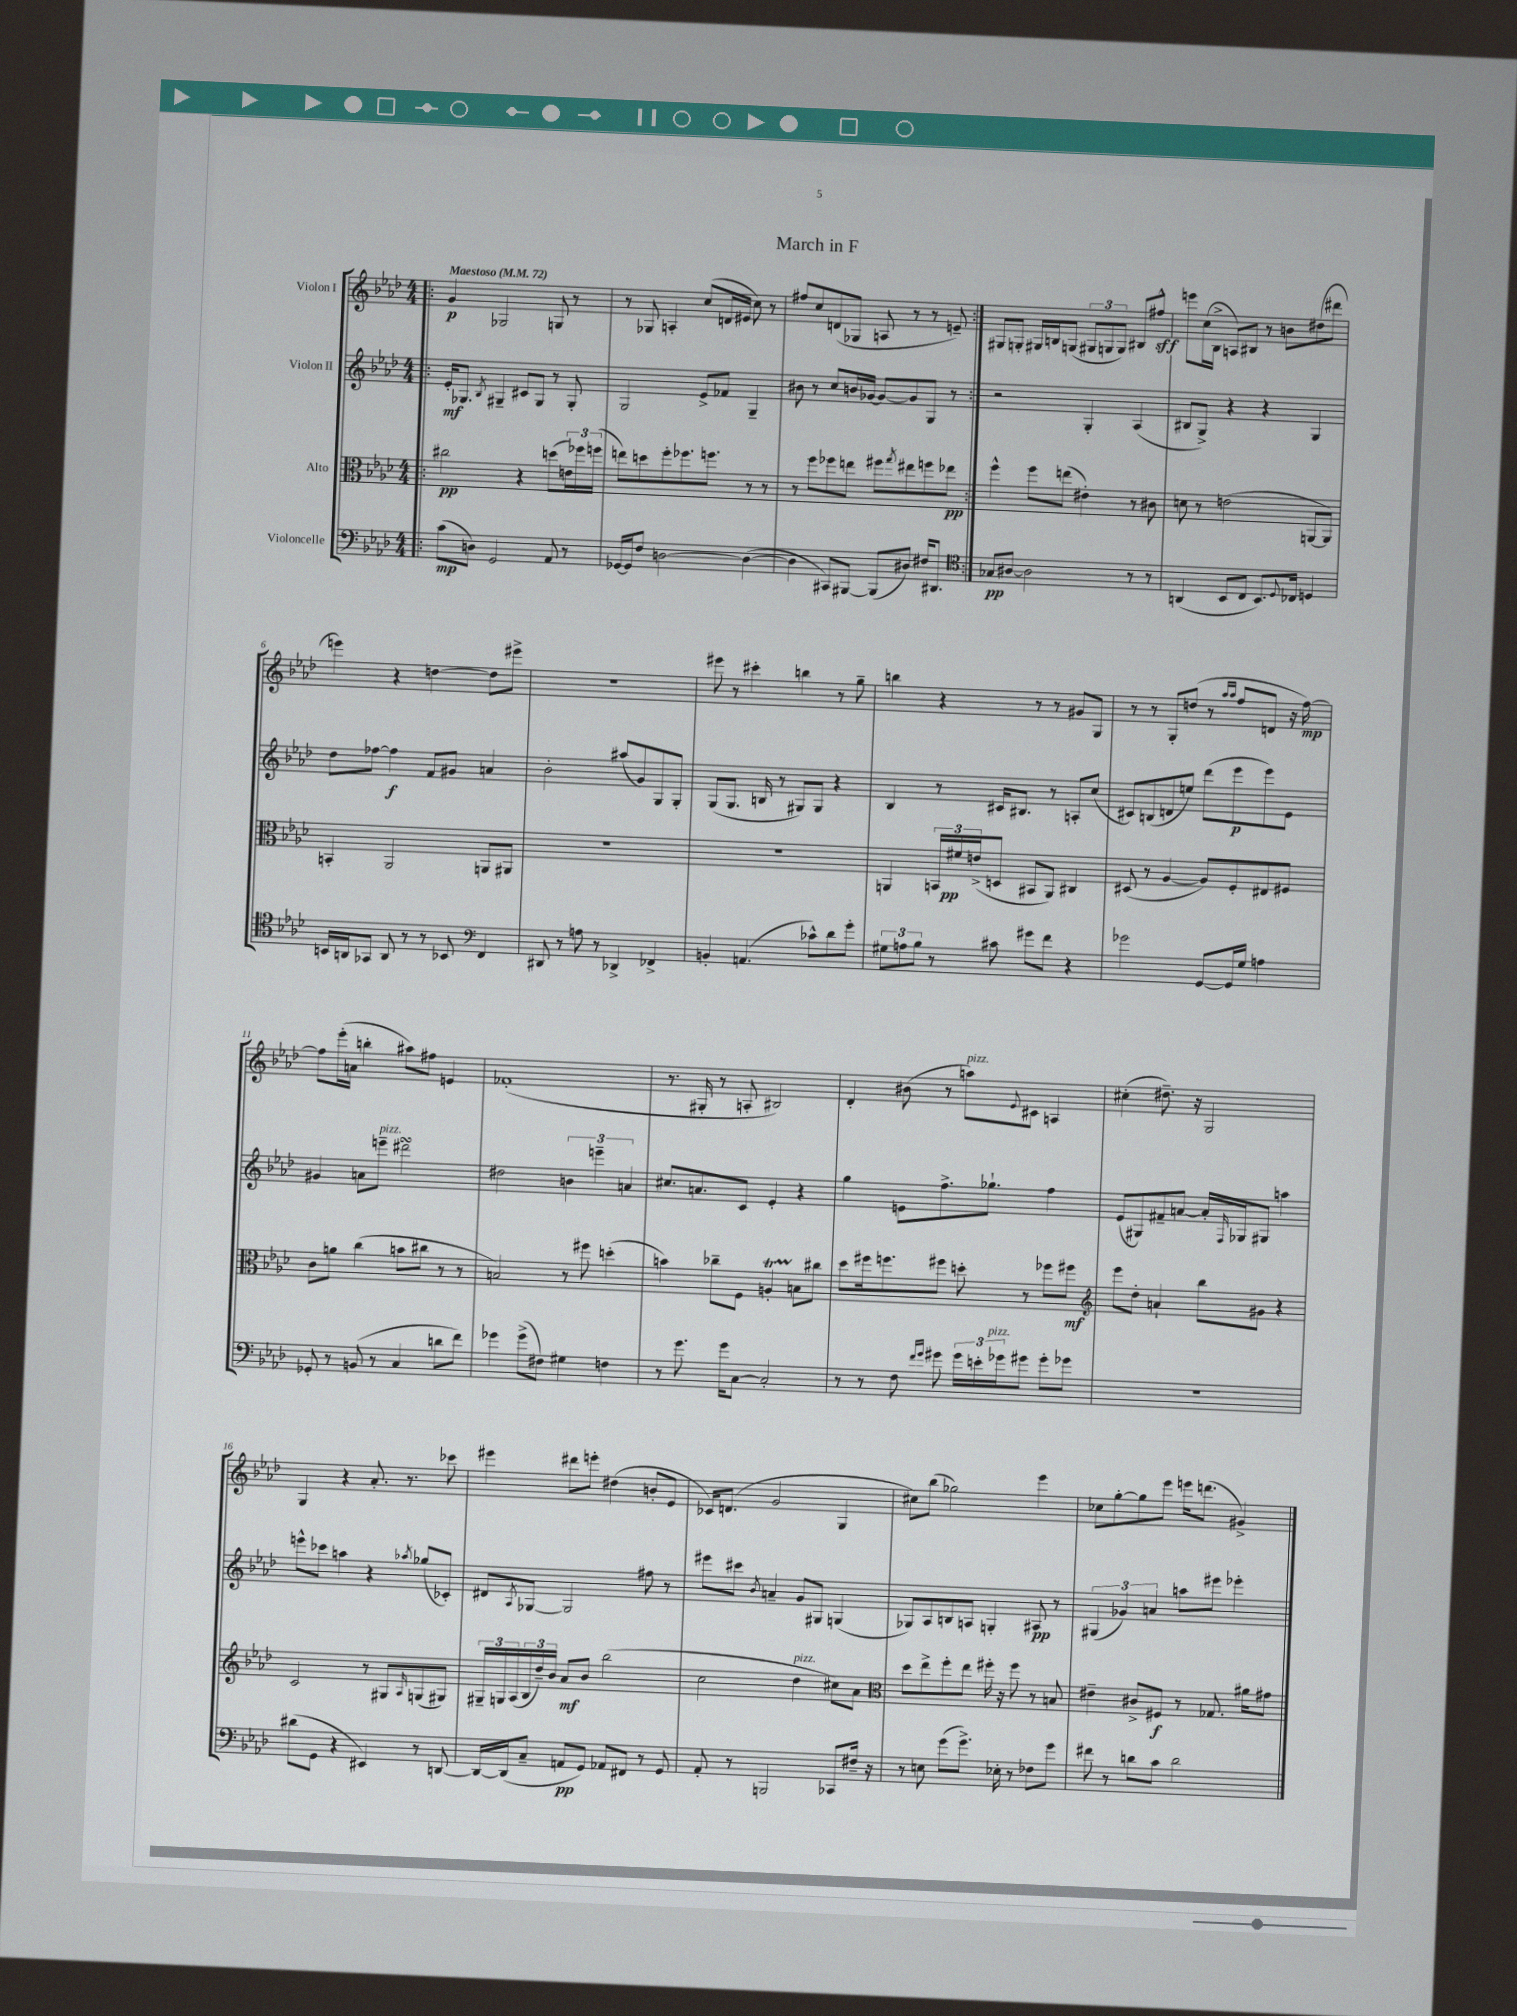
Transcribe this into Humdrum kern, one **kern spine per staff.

**kern	**dynam	**kern	**dynam	**kern	**dynam	**kern	**dynam
*part4	*part4	*part3	*part3	*part2	*part2	*part1	*part1
*staff4	*staff4	*staff3	*staff3	*staff2	*staff2	*staff1	*staff1
*I"Violoncelle	*	*I"Alto	*	*I"Violon II	*	*I"Violon I	*
*clefF4	*	*clefC3	*	*clefG2	*	*clefG2	*
*k[b-e-a-d-]	*	*k[b-e-a-d-]	*	*k[b-e-a-d-]	*	*k[b-e-a-d-]	*
*M4/4	*	*M4/4	*	*M4/4	*	*M4/4	*
*MM72	*	*MM72	*	*MM72	*	*MM72	*
=1!|:	=1!|:	=1!|:	=1!|:	=1!|:	=1!|:	=1!|:	=1!|:
!	!	!	!	!	!	!LO:TX:a:B:t=Maestoso	!
(8c\L	mp	2cc#X\	pp	16e-'/KL	mf	4g/	p
.	.	.	.	8.G-X/J	.	.	.
8Dn\J)	.	.	.	.	.	.	.
.	.	.	.	8qB-/	.	.	.
2GG/	.	.	.	4G#X~/	.	2G-X/	.
.	.	4r	.	8c#X/L	.	.	.
.	.	.	.	8G#/J	.	.	.
8AA-/	.	(8ddn\L	.	8r	.	8Gn/	.
8r	.	24en\L)	.	8G#'/	.	8r	.
.	.	24ff-X\	.	.	.	.	.
.	.	(24ffn\JJ	.	.	.	.	.
=2	=2	=2	=2	=2	=2	=2	=2
[16GG-X/LL	.	8een\L)	.	2G/	.	8r	.
16GG-/J]	.	.	.	.	.	.	.
8F/J	.	8ddn\	.	.	.	8G-X/	.
[2Dn\	.	8ff'\	.	.	.	4An'/	.
.	.	8.ff-X\	.	.	.	.	.
.	.	.	.	8e-^/L	.	(8cc/L	.
.	.	8.ffn\J	.	.	.	.	.
.	.	.	.	8f-X/J	.	16dn/L	.
.	.	.	.	.	.	16e#X/JJ	.
(4D\_	.	8r	.	4G~/	.	8cc\)	.
.	.	8r	.	.	.	8r	.
=3	=3	=3	=3	=3	=3	=3	=3
4D\]	.	8r	.	8b#X\	.	8ff#X/L	.
.	.	8ff\L	.	8r	.	8cc/	.
8CC#X/L)	.	8ff-X\	.	8cc/L	.	(8dn/	.
[8BBB#X/J	.	8een\J	.	16bn/L	.	8G-X/J	.
.	.	.	.	[16g-X/JJ	.	.	.
(8BBB#/L]	.	8ff#X\L	.	8g-/L_	.	8An/	.
.	.	8qgg/	.	.	.	.	.
8D#X/J)	.	8ee#X\	.	8g-/]	.	8r	.
16F#X/KL	.	8ffn\	.	8G/J	.	8r	.
8.DD#X/J	.	.	.	.	.	.	.
.	.	8ee-X\J	pp	8r	.	8en~/)	.
=4:|!	=4:|!	=4:|!	=4:|!	=4:|!	=4:|!	=4:|!	=4:|!
*clefC4	*	*	*	*	*	*	*
8G-X/L	pp	4ff^^\	.	2r	.	8G#X/L	.
[8A#X/J	.	.	.	.	.	8Gn'/J	.
2A#\]	.	8ff\L	.	.	.	16G#X/LL	.
.	.	.	.	.	.	16Bn/J	.
.	.	(8een\J	.	.	.	(8Gn/J	.
.	.	4e#X'\)	.	4G'/	.	12G#X/L	.
.	.	.	.	.	.	12Gn/	.
.	.	.	.	.	.	12G/J)	.
8r	.	8r	.	(4A-/	.	8B#X/L	.
8r	.	8c#X\	.	.	.	8ff#X^^/J	sff
=5	=5	=5	=5	=5	=5	=5	=5
(4AAn/	.	8dn\	.	8B#X/L	.	8eeen\L	.
.	.	8r	.	8G^/J)	.	(16cc\L	.
.	.	.	.	.	.	16B-^\JJ	.
8BB-/L	.	(2en\	.	4r	.	8An/L)	.
8C/J	.	.	.	.	.	8B#X/J	.
8.BB-/L)	.	.	.	4r	.	8r	.
.	.	.	.	.	.	8bn\L	.
8qqD-/	.	.	.	.	.	.	.
16C-X/Jk	.	.	.	.	.	.	.
4Dn/	.	[8AAn/L	.	4G/	.	(8dd#X\	.
.	.	8AA/J])	.	.	.	8ddd#X\J	.
!!LO:LB:g=z
=6	=6	=6	=6	=6	=6	=6	=6
16BBn/LL	.	4BBn'/	.	8dd-\L	.	4eeen\)	.
16AAn/J	.	.	.	.	.	.	.
8GG-X/J	.	.	.	[8ff-X\J	.	.	.
8AA/	.	2AA-/	.	4ff-\]	f	4r	.
8r	.	.	.	.	.	.	.
8r	.	.	.	8f/L	.	[4ddn\	.
8BB-X/	.	.	.	8g#X/J	.	.	.
*clefF4	*	*	*	*	*	*	*
4FF/	.	8AAn/L	.	4an/	.	8dd\L]	.
.	.	8AA#X/J	.	.	.	8eee#X^\J	.
=7	=7	=7	=7	=7	=7	=7	=7
8DD#X/	.	1r	.	2b-'\	.	1r	.
8r	.	.	.	.	.	.	.
8An\	.	.	.	.	.	.	.
8r	.	.	.	.	.	.	.
4DD-X^/	.	.	.	(8aa#X/L	.	.	.
.	.	.	.	8g/)	.	.	.
4FF-X^/	.	.	.	8G/	.	.	.
.	.	.	.	8G'/J	.	.	.
=8	=8	=8	=8	=8	=8	=8	=8
4BBn'/	.	1r	.	(8G/L	.	8eee#X\	.
.	.	.	.	8.G/J	.	8r	.
(4.AAn/	.	.	.	.	.	4ccc#X'\	.
.	.	.	.	16Bn/	.	.	.
.	.	.	.	8r	.	.	.
.	.	.	.	8G#X/L)	.	4bbn\	.
8c-X^^\L)	.	.	.	8G#/J	.	.	.
8d-\	.	.	.	4r	.	8r	.
8g'\J	.	.	.	.	.	8gg~\	.
=9	=9	=9	=9	=9	=9	=9	=9
12G#X\L	.	4AAn/	.	4B-/	.	4bbn\	.
12An\	.	.	.	.	.	.	.
12B-\J	.	.	.	.	.	.	.
8r	.	24BBn/LL	.	8r	.	4r	.
.	.	24f#X/	pp	.	.	.	.
.	.	(24en^/J	.	.	.	.	.
8c#X\	.	8Dn/J	.	16c#X/KL	.	.	.
.	.	.	.	8.B#X/J	.	.	.
8g#X\L	.	8BB#X/L	.	.	.	8r	.
8f\J	.	8AA/J)	.	8r	.	8r	.
4r	.	4C#X/	.	8An'/L	.	8g#X/L	.
.	.	.	.	(8cc/J	.	8G/J	.
=10	=10	=10	=10	=10	=10	=10	=10
2g-X\	.	(8D#X/	.	8c#X/L)	.	8r	.
.	.	8r	.	(8Bn/	.	8r	.
.	.	[4A-/	.	8dn/	.	8G'/L	.
.	.	.	.	8een/J)	.	(8ddn/J	.
[8GG/L	.	8A-/L])	.	(8ddd-\L	.	8r	.
.	.	.	.	.	.	16qqaa-/LL	.
.	.	.	.	.	.	16qqaa-/JJ	.
16GG/L]	.	8F'/	.	8eee-\	p	8ff/L	.
16G/JJ	.	.	.	.	.	.	.
4An\	.	8E#X/	.	8eee-\)	.	8dn/J	.
.	.	8F#X/J	.	8e-\J	.	16r	.
.	.	.	.	.	.	[16ff\)	mp
!!LO:LB:g=z
=11	=11	=11	=11	=11	=11	=11	=11
8GG-X'/	.	8c\L	.	4g#X/	.	8ff\L]	.
8r	.	8an\J	.	.	.	(16eee-'\L	.
.	.	.	.	.	.	16an\JJ	.
(8BBn/	.	(4cc\	.	8an\L	.	4bbn'\	.
!	!	!	!	!LO:TX:a:i:t=pizz.	!	!	!
8r	.	.	.	8eeen~\J	.	.	.
4C/	.	8bn\L	.	2ddd#XsSsS\	.	8aa#X\L)	.
.	.	8cc#X\J	.	.	.	8ff#X\J	.
8dn\L	.	8r	.	.	.	4en/	.
8f\J)	.	8r	.	.	.	.	.
=12	=12	=12	=12	=12	=12	=12	=12
4g-X\	.	2Bn/)	.	2dd#X\	.	(1f-X'	.
(8g-^\L	.	.	.	.	.	.	.
8F#X\J)	.	.	.	.	.	.	.
4G#X\	.	8r	.	6bn\	.	.	.
.	.	8ff#X\	.	.	.	.	.
.	.	.	.	6eeen~\	.	.	.
4Fn\	.	(4ddn'\	.	.	.	.	.
.	.	.	.	6an/	.	.	.
=13	=13	=13	=13	=13	=13	=13	=13
8r	.	4bn\)	.	8.cc#X/L	.	8.r	.
8.g\	.	.	.	.	.	.	.
.	.	.	.	8.an/	.	16G#X'/	.
.	.	8cc-X~\L	.	.	.	8r	.
16g\KL	.	.	.	.	.	.	.
[8C\J	.	8F\J	.	8c/J	.	8An'/	.
2C'/]	.	4Ant'/	.	4e-'/	.	2B#X/)	.
.	.	8Bn\L	.	4r	.	.	.
.	.	8cc#X\J	.	.	.	.	.
=14	=14	=14	=14	=14	=14	=14	=14
8r	.	8dd-\L	.	4gg\	.	4d-'/	.
8r	.	16ff#X\k	.	.	.	.	.
.	.	8.ffn\	.	.	.	.	.
8F\	.	.	.	8en\L	.	(8b#X\	.
16qqf/LL	.	.	.	.	.	.	.
16qqg/JJ	.	.	.	.	.	.	.
8g#X\	.	8ff#X\J	.	8.ff^\	.	8r	.
!	!	!	!	!	!	!LO:TX:a:i:t=pizz.	!
24g#\LL	.	8ddn'\	.	.	.	8aan\L)	.
24en'\	.	.	.	.	.	.	.
.	.	.	.	8.gg-X`\J	.	.	.
!LO:TX:a:i:t=pizz.	!	!	!	!	!	!	!
24g-X\J	.	.	.	.	.	.	.
.	.	.	.	.	.	8qqe-/	.
8g#X\J	.	8r	.	.	.	8c#X\J	.
8g#'\L	.	8ff-X\L	.	4ff\	.	4An/	.
8g-X\J	.	8ff#X\J	mf	.	.	.	.
=15	=15	=15	=15	=15	=15	=15	=15
*	*	*clefG2	*	*	*	*	*
1r	.	8eee-\L	.	(8e-/L	.	(4cc#X'\	.
.	.	8dd-'\J	.	8G#X/)	.	.	.
.	.	4an`/	.	8f#X~/	.	8.dd#X~\)	.
.	.	.	.	[8an/J	.	.	.
.	.	.	.	.	.	16r	.
.	.	8bb-\L	.	16a'/LL]	.	2G/	.
.	.	.	.	16qqF/	.	.	.
.	.	.	.	16G-X/J	.	.	.
.	.	8g#X\J	.	8G#X/J	.	.	.
.	.	4r	.	4aan\	.	.	.
!!LO:LB:g=z
=16	=16	=16	=16	=16	=16	=16	=16
(8d#X\L	.	2c/	.	8eeen^^\L	.	4G/	.
8GG\J	.	.	.	8ccc-X\J	.	.	.
4r	.	.	.	4aan\	.	4r	.
4EE#X/)	.	8r	.	4r	.	8.a-'/	.
.	.	8G#X/L	.	.	.	.	.
.	.	.	.	.	.	8.r	.
.	.	16qqA-/	.	8qaa-X/	.	.	.
8r	.	(8Gn/	.	(8gg-X/L	.	.	.
[8DDn/	.	8G#X/J)	.	8c-X'/J)	.	8ccc-X\	.
=17	=17	=17	=17	=17	=17	=17	=17
16DD/LL_	.	24G#X~/LL	.	8d#X/L	.	4eee#X\	.
.	.	24Gn/	.	.	.	.	.
(16DD/J]	.	.	.	.	.	.	.
.	.	(24A-/	.	.	.	.	.
.	.	.	.	8qA-/	.	.	.
8C~/J	.	24B-/	.	[8G-X/J	.	.	.
.	.	24dd-~/)	.	.	.	.	.
.	.	24b-/JJ	.	.	.	.	.
8AAn/L	pp	8a-/L	mf	2G-/]	.	8ddd#X\L	.
8GG/J)	.	8b-/J	.	.	.	8eeen'\J	.
8AA-X/L	.	(2bb-\	.	.	.	(4dd#X\	.
8FF#X/J	.	.	.	.	.	.	.
8r	.	.	.	8ff#X\	.	8bn'/L	.
8GG/	.	.	.	8r	.	8e-/J	.
=18	=18	=18	=18	=18	=18	=18	=18
8AA-'/	.	2cc\	.	8eee#X\L	.	16c-X/KL)	.
.	.	.	.	.	.	(8.dn/J	.
8r	.	.	.	8ccc#X\J	.	.	.
.	.	.	.	8qb-/	.	.	.
2BBBn/	.	.	.	4an~/	.	2g/	.
!	!	!LO:TX:a:i:t=pizz.	!	!	!	!	!
.	.	4dd-\	.	8g/L	.	.	.
.	.	.	.	8G#X/J	.	.	.
8CC-X/L	.	8cc#X\L)	.	(4Gn/	.	4G/	.
16F#X~/Jk	.	8a-\J	.	.	.	.	.
16r	.	.	.	.	.	.	.
=19	=19	=19	=19	=19	=19	=19	=19
*	*	*clefC3	*	*	*	*	*
8r	.	8dd-\L	.	8G-X/L)	.	8cc#X\L)	.
8En\	.	8ee-^\	.	8A-/	.	(8bb-\J	.
(8g\L	.	8ff'\	.	8Bn/	.	2gg-X\)	.
8.g^\J)	.	8ee-\J	.	8An/J	.	.	.
.	.	16ff#X'\	.	4Gn'/	.	.	.
16E-X'\	.	16r	.	.	.	.	.
8r	.	8ff#\	.	.	.	.	.
8F-X\L	.	8r	.	8A#X/	pp	4eee-\	.
8g\J	.	8Bn/	.	8r	.	.	.
=20	=20	=20	=20	=20	=20	=20	=20
8f#X\	.	4e#X~\	.	(6G#X/	.	8cc-X\L	.
8r	.	.	.	.	.	[8gg'\	.
.	.	.	.	6g-X/)	.	.	.
8dn\L	.	8c#X^/L	.	.	.	8gg\]	.
.	.	.	.	6an/	.	.	.
8c\J	.	8F#X/J	f	.	.	8eee-\J	.
2d\	.	8r	.	8aan\L	.	16eeen\KL	.
.	.	.	.	.	.	(8.dddn\J	.
.	.	8.G-X/	.	8eee#X\J	.	.	.
.	.	.	.	4eee-X'\	.	4g#X^/)	.
.	.	16a#X\KL	.	.	.	.	.
.	.	8g#X\J	.	.	.	.	.
==	==	==	==	==	==	==	==
*-	*-	*-	*-	*-	*-	*-	*-
